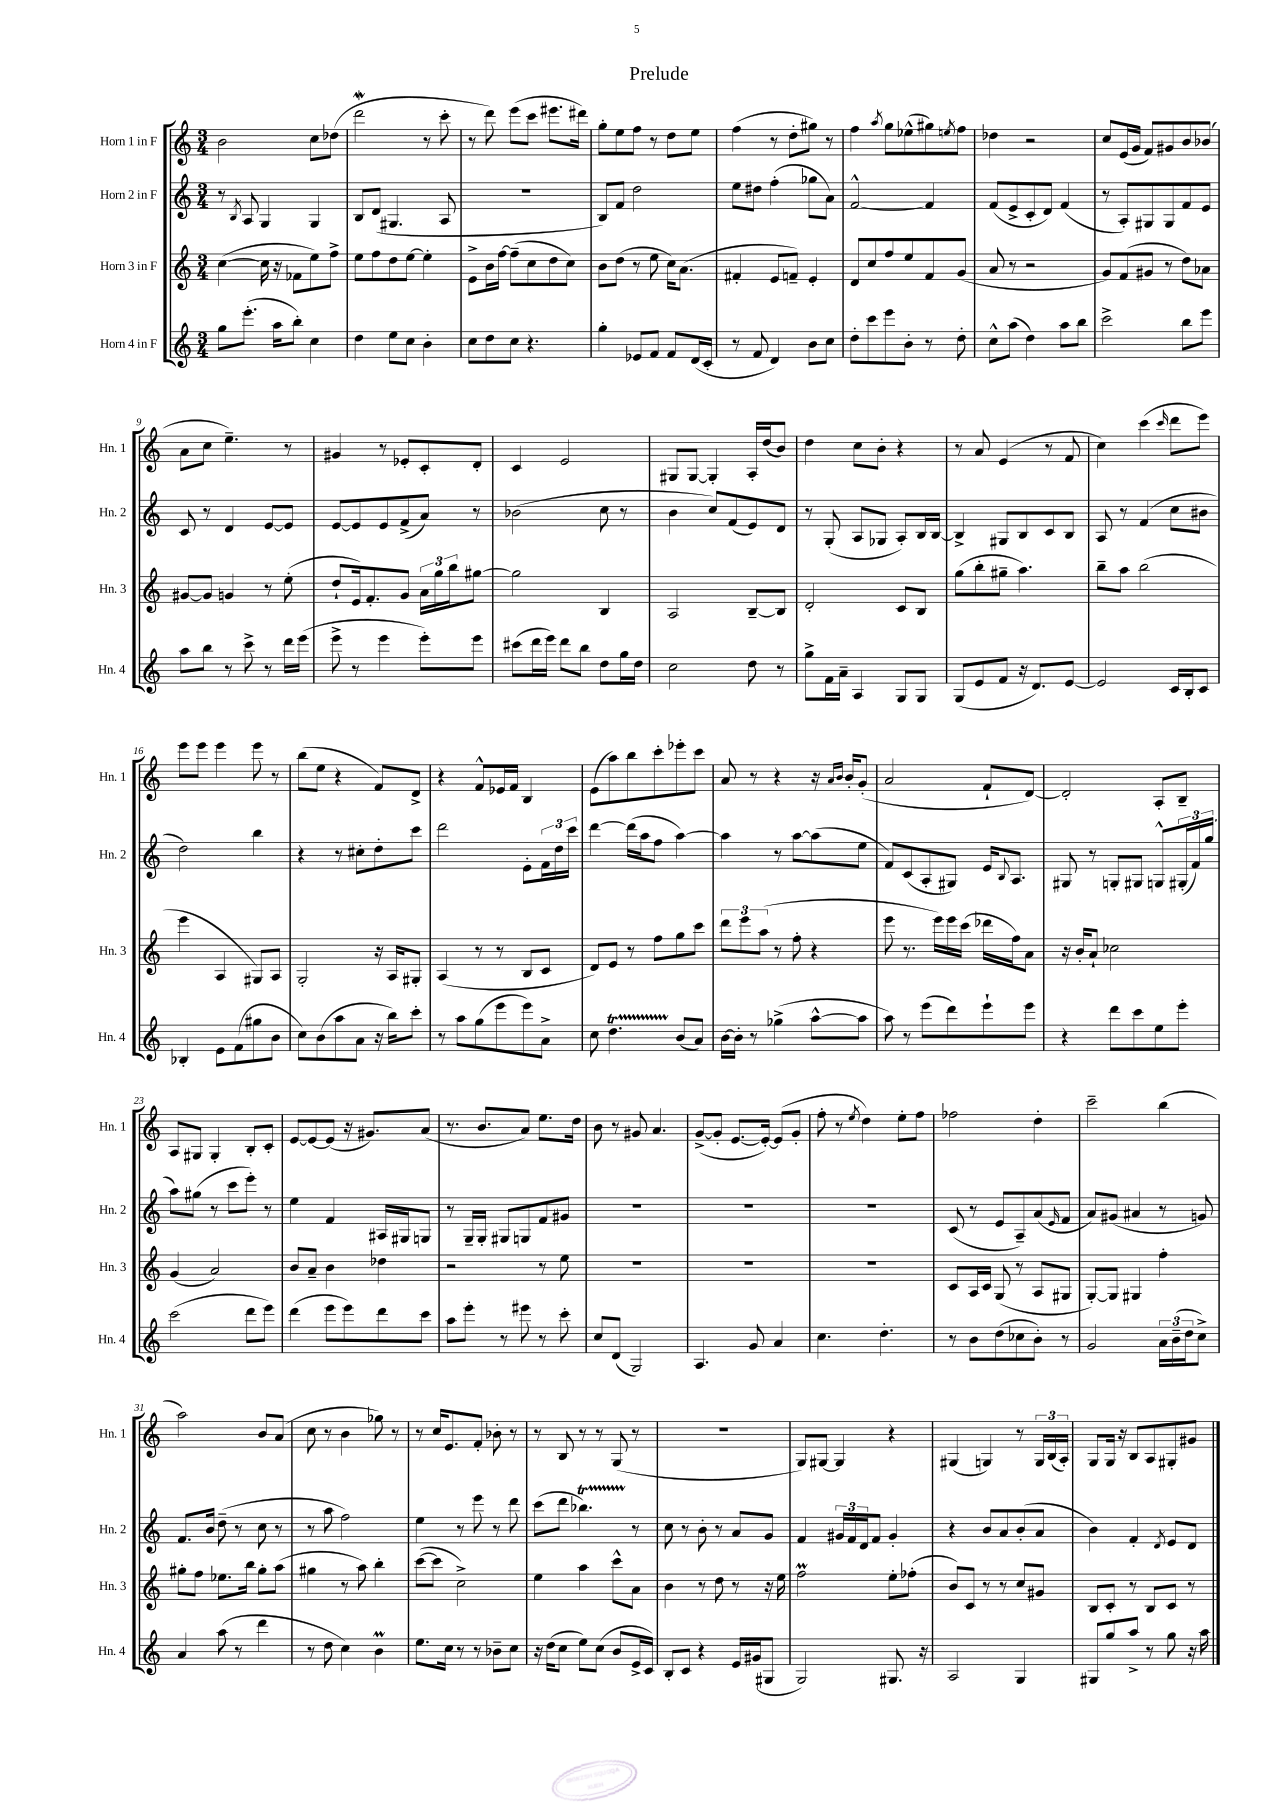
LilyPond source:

\header { title = "Prelude" }
<<
\new StaffGroup <<
\new Staff = "s0" \with { instrumentName = "Horn 1 in F" shortInstrumentName = "Hn. 1" } {
    \clef treble \key c \major \numericTimeSignature \time 3/4
    b'2 c''8 des''8( |
    d'''2\mordent r8 c'''8-. |
    r8 d'''8) e'''8( c'''8 eis'''8. dis'''16) |
    g''8-. e''8 f''8 r8 d''8 e''8 |
    f''4( r8 d''8-. gis''8) r8 |
    f''4 \acciaccatura { a''8 } g''8 ees''8-^( gis''8) \acciaccatura { e''8 } f''8 |
    des''4 r2 |
    c''8 e'16( g'16 f'8) gis'8 b'8 bes'8( |
    a'8 c''8 e''4.--) r8 |
    gis'4 r8 ees'8-. c'8-. d'8-. |
    c'4 e'2 |
    gis8 gis8~ gis4-. a16-. d''16( b'8) |
    d''4 c''8 b'8-. r4 |
    r8 a'8 e'4( r8 f'8 |
    c''4) c'''4( \grace { c'''16 } d'''8 e'''8) |
    e'''8 e'''8 e'''4 e'''8 r8 |
    b''8( e''8 r4 f'8) d'8-> |
    r4 f'8-^ ees'16 f'16 b4 |
    e'8( a''8) b''8 c'''8-. ees'''8-. c'''8 |
    a'8 r8 r4 r16 \grace { a'16 b'16 } b'16-. g'8-.( |
    a'2 f'8-! d'8~) |
    d'2-. a8-. b8-- |
    a8 gis8 gis4-. b8-. c'8-. |
    e'8~ e'8~ e'8( r16 gis'8.) a'8( |
    r8. b'8. a'8) e''8. d''16 |
    b'8 r8 gis'8 a'4. |
    g'8~->( g'8-. e'8.~ e'16~-.) e'8( g'8-. |
    f''8-. r8 \acciaccatura { e''8 } d''4) e''8-. f''8 |
    fes''2 d''4-. |
    c'''2-- b''4( |
    a''2) b'8 a'8( |
    c''8 r8 b'4 ges''8) r8 |
    r8 c''16 e'8. f'8-. bes'8-. r8 |
    r8 b8 r8 r8 g8( r8 |
    r2. |
    g8) gis8~ gis4 r4 |
    gis4( g4) r8 \tuplet 3/2 { g16 b16( a16-.) } |
    g8 g16 r16 b8 a8 gis8-. gis'8 \bar "|." |
}
\new Staff = "s1" \with { instrumentName = "Horn 2 in F" shortInstrumentName = "Hn. 2" } {
    \clef treble \key c \major \numericTimeSignature \time 3/4
    r8 \acciaccatura { b8 } a8 g4 g4 |
    b8 d'8( gis4. a8 |
    R2. |
    b8) f'8 d''2 |
    e''8 dis''8 f''4-.( ges''8 a'8) |
    f'2~-^ f'4 |
    f'8( e'8-> c'8-. d'8) f'4( |
    r8 a8-.) gis8 gis8 f'8 e'8 |
    c'8 r8 d'4 e'8~ e'8 |
    e'8~ e'8 e'8 f'8->( a'8) r8 |
    bes'2( c''8 r8 |
    b'4 c''8) f'8( e'8) d'8 |
    r8 g8-.( a8 ges8 a8-.) b16 b16~ |
    b4-> gis8 b8 c'8 b8 |
    a8 r8 f'4( c''8 bis'8 |
    d''2) b''4 |
    r4 r8 cis''8-. d''8-. c'''8 |
    d'''2 e'8-. \tuplet 3/2 { f'16 d''16 c'''16 } |
    d'''4~ d'''16( a''16 f''8 a''4~) |
    a''4 r8 a''8~ a''8( e''8 |
    f'8) c'8( a8-. gis8) e'16 \appoggiatura { b8 } a8. |
    gis8 r8 g8-. gis8 g8-^ \tuplet 3/2 { gis16-.( f'16) g''16( } |
    a''8) gis''8( r8 c'''8 e'''8-.) r8 |
    e''4 f'4 ais16 gis16 g8 |
    r8 g16-- g16-. gis8 g8 f'8 gis'8 |
    R2. |
    R2. |
    R2. |
    c'8( r8 e'8 a8--) a'8( \grace { e'16 } f'8 |
    a'8) gis'8( ais'4 r8 g'8) |
    f'8. b'16 d''8--( r8 c''8 r8 |
    r8 a''8 f''2) |
    e''4 r8 e'''8 r8 d'''8 |
    c'''8( d'''8 bes''4.\startTrillSpan) r8\stopTrillSpan |
    c''8 r8 b'8-. r8 a'8 g'8 |
    f'4 \tuplet 3/2 { gis'16 f'16 d'16 } f'8 gis'4-. |
    r4 b'8 a'8 b'8-.( a'8 |
    b'4) f'4-. \acciaccatura { d'8 } e'8 d'8 \bar "|." |
}
\new Staff = "s2" \with { instrumentName = "Horn 3 in F" shortInstrumentName = "Hn. 3" } {
    \clef treble \key c \major \numericTimeSignature \time 3/4
    c''4~( c''16 r16 fes'8 e''8) f''8-> |
    e''8 f''8 d''8 e''8~ e''4-. |
    e'8-> b'16 f''16~ f''8--( c''8 d''8 c''8) |
    b'8 d''8( r8 e''8 c''16) a'8.( |
    fis'4-. e'8 f'8--) e'4-. |
    d'8 c''8 f''8 e''8 f'8 g'8( |
    a'8 r8 r2 |
    g'8) f'8( gis'8 r8 d''8) aes'8 |
    gis'8~ gis'8 g'4 r8 e''8-.( |
    d''8-! e'16) f'8.-. g'8 \tuplet 3/2 { a'16 g''16 b''16 } gis''8~ |
    gis''2 b4 |
    a2 b8~-- b8 |
    d'2-. c'8 b8 |
    g''8( b''8-. gis''8-- a''4.) |
    b''8-- a''8 b''2( |
    e'''4 a4 gis8) a8 |
    g2-. r16 a16 gis8-. |
    a4( r8 r8 b8 c'8 |
    d'8) e'8 r8 f''8 g''8 c'''8 |
    \tuplet 3/2 { d'''8 e'''8 a''8( } r8 f''8-. r4 |
    e'''8 r8. e'''16) e'''16 c'''16( des'''16 f''16) a'8 |
    r16 b'16-. a'8-! ces''2 |
    g'4( a'2) |
    b'8 a'8-- b'4 des''4 |
    r2 r8 e''8 |
    R2. |
    R2. |
    R2. |
    c'8 a16 c'16 g8( r8 a8 gis8 |
    g8~-.) g8 gis4 f''4-. |
    gis''8-. f''8 ees''8. b''16 gis''8-. a''8( |
    gis''4 r8 a''8) b''4-. |
    c'''8~( c'''8 c''2->) |
    e''4 a''4 c'''8-^ a'8 |
    b'4 r8 d''8 r8 r16 e''16 |
    f''2\prall e''8-. fes''8-.( |
    b'8) c'8 r8 r8 c''8 gis'8 |
    b8 c'8-. r8 b8 c'8 r8 \bar "|." |
}
\new Staff = "s3" \with { instrumentName = "Horn 4 in F" shortInstrumentName = "Hn. 4" } {
    \clef treble \key c \major \numericTimeSignature \time 3/4
    g''8 e'''8.-.( a''16 b''8-.) c''4 |
    d''4 e''8 c''8 b'4-. |
    c''8 d''8 c''8 r4. |
    g''4-. ees'8 f'8 f'8 d'16( c'16-. |
    r8 f'8 d'4) b'8 c''8 |
    d''8-. c'''8 e'''8 b'8-. r8 d''8-. |
    c''8-^ a''8( d''4) a''8 b''8 |
    c'''2-> b''8 e'''8 |
    a''8 b''8 r8 c'''8-> r8 d'''16 e'''16( |
    e'''8-> r8 e'''4 e'''8-.) e'''8 |
    cis'''8( d'''16 e'''16) d'''8 b''8 d''8 g''16 d''16 |
    c''2 d''8 r8 |
    g''8-> f'16 a'16-- a4 g8 g8 |
    g8( e'8 f'8 r16 d'8.) e'8~ |
    e'2 c'16 b16-. c'8 |
    bes4-. e'8 f'8( gis''8 b'8 |
    c''8) b'8( a''8 a'8 r16 b''16) c'''8-. |
    r8 a''8 g''8( e'''8 e'''8) a'8-> |
    c''8 d''4.\startTrillSpan b'8\stopTrillSpan( a'8) |
    b'16~ b'16-. r8 ges''4->( a''8~-^ a''8 |
    a''8) r8 e'''8( d'''8) e'''8-! e'''8 |
    r4 d'''8 c'''8 e''8 e'''8-. |
    c'''2( d'''8 e'''8) |
    d'''4( e'''8 e'''8) d'''8 c'''8 |
    a''8 e'''8-. r8 eis'''8 r8 c'''8-. |
    c''8 d'8( g2) |
    a4. g'8 a'4 |
    c''4. d''4.-. |
    r8 b'8 d''8( ces''8 b'8-.) r8 |
    g'2 \tuplet 3/2 { a'16 b'16--( d''16 } c''8->) |
    a'4 a''8( r8 d'''4 |
    r8 d''8 c''4) b'4\prall |
    e''8. c''16 r8 r8 bes'8-- c''8 |
    r16 d''16( c''8 e''8) c''8( b'8 e'16-> c'16) |
    b8-. c'8 r4 e'16 gis'16( gis8 |
    g2) gis8. r16 |
    a2 g4 |
    gis8 g''8 a''8-> r8 g''8 r16 a''16 \bar "|." |
}
>>
>>
